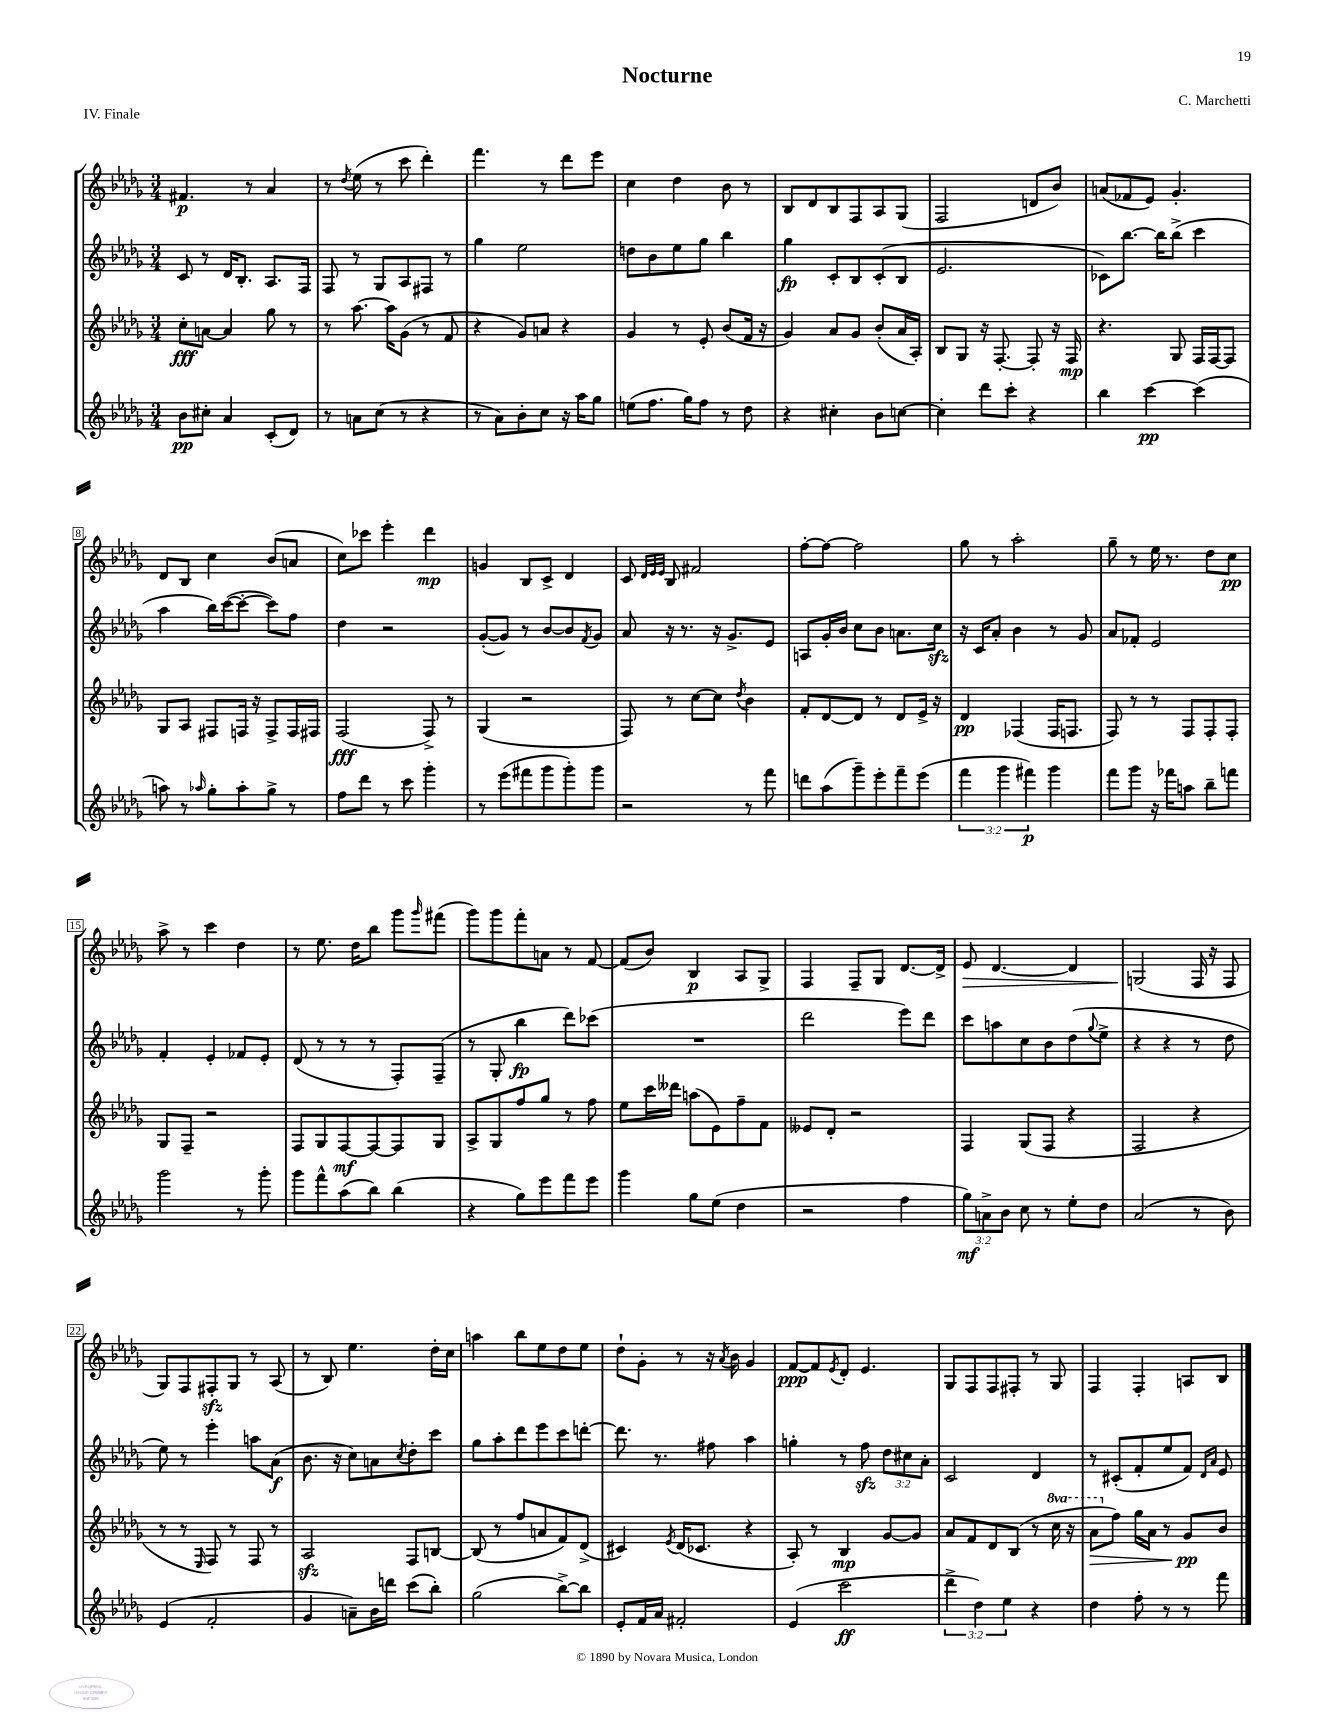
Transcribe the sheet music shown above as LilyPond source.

\header { title = "Nocturne" composer = "C. Marchetti" piece = "IV. Finale" }
<<
\new StaffGroup <<
\new Staff = "s0" {
    \clef treble \key des \major \numericTimeSignature \time 3/4
    fis'4.\p r8 aes'4 |
    r8 \acciaccatura { des''8 } ees''8( r8 c'''8 des'''4-.) |
    f'''4. r8 des'''8 ees'''8 |
    c''4 des''4 bes'8 r8 |
    bes8 des'8 bes8 f8 aes8 ges8( |
    f2 d'8 bes'8) |
    a'8( fes'8 ees'8) ges'4.-. |
    des'8 bes8 c''4 bes'8( a'8 |
    c''8) ces'''8 ees'''4-. des'''4\mp |
    g'4 bes8 c'8-> des'4 |
    c'8 \grace { des'32 ees'32 ees'32 } bes8 fis'2 |
    f''8~-. f''8~ f''2 |
    ges''8 r8 aes''2-. |
    ges''8-- r8 ees''16 r8. des''8 c''8\pp |
    aes''8-> r8 c'''4 des''4 |
    r8 ees''8. des''16 bes''8 ges'''8 \grace { ges'''16 } fis'''8( |
    ges'''8) ges'''8 f'''8-. a'8 r8 f'8~ |
    f'8( bes'8) bes4\p aes8 ges8-> |
    f4 f8-- ges8 des'8.~ des'16-> |
    ees'8\> des'4.~ des'4 |
    g2\!( f16 r16 f8 |
    ges8) f8 fis8-.\sfz ges8 r8 aes8( |
    r8 bes8) ees''4. des''16-. c''16 |
    a''4 bes''8 ees''8 des''8 ees''8 |
    des''8-! ges'8-. r8 r16 \acciaccatura { aes'8 } bes'16 ges'4 |
    f'8~\ppp f'8 \acciaccatura { ees'8 } des'8-. ees'4. |
    ges8 f8 f8 fis8-. r8 ges8 |
    f4 f4-. a8 bes8 \bar "|." |
}
\new Staff = "s1" {
    \clef treble \key des \major \numericTimeSignature \time 3/4 \override Staff.TupletNumber.text = #tuplet-number::calc-fraction-text
    c'8 r8 des'16 bes8.-. aes8. f16 |
    f8 r8 ges8 aes8 fis8 r8 |
    ges''4 ees''2 |
    d''8 bes'8 ees''8 ges''8 bes''4 |
    ges''4\fp c'8-. bes8 c'8-.( bes8 |
    ees'2. |
    ces'8) bes''8.~ bes''16 bes''8->( c'''4 |
    aes''4 bes''16) c'''16~( c'''8~-. c'''8) f''8 |
    des''4 r2 |
    ges'8~-.( ges'8) r8 bes'8~ bes'8 \acciaccatura { f'8 } ges'8 |
    aes'8 r16 r8. r16 ges'8.-> ees'8 |
    a8 ges'16-. bes'16 c''8 bes'8 a'8. c''16\sfz |
    r16 c'16 aes'8-. bes'4 r8 ges'8 |
    aes'8 fes'8-. ees'2 |
    f'4-. ees'4-. fes'8 ees'8-. |
    des'8( r8 r8 r8 f8-.) f8--( |
    r8 ges8-. bes''4\fp des'''8) ces'''8( |
    R2. |
    des'''2 ees'''8) des'''8 |
    c'''8 a''8 c''8 bes'8 des''8( \appoggiatura { ges''8 } ees''8-> |
    r4 r4 r8 des''8 |
    ees''8) r8 ees'''4-. a''8 aes'8\f( |
    bes'8. r16 c''8) a'8 \acciaccatura { c''8 } des''8-. c'''8 |
    ges''8 aes''8-. des'''8 ees'''8 c'''8 d'''8~-. |
    d'''8. r8. fis''8 aes''4 |
    g''4-. r8 f''8\sfz \tuplet 3/2 { des''8 cis''8 aes'8-. } |
    c'2 des'4 |
    r8 cis'8-.( f'8-. ees''8 f'8) \grace { des'16 aes'16 } ees'8 \bar "|." |
}
\new Staff = "s2" {
    \clef treble \key des \major \numericTimeSignature \time 3/4 \set Staff.ottavationMarkups = #ottavation-simple-ordinals
    c''8-.\fff a'8~ a'4 ges''8 r8 |
    r8 aes''8.~ aes''16 ges'8( r8 f'8 |
    r4 ges'8) a'8 r4 |
    ges'4 r8 ees'8-. bes'8( f'16 r16 |
    ges'4) aes'8 ges'8 bes'8-.( aes'16 aes16-.) |
    bes8 ges8 r16 f8.~-. f8-. r16 f16\mp |
    r4. ges8 f16 f16~ f8 |
    ges8 aes8 fis8 f16 r16 f8-> f16 fis16 |
    f2\fff( f8->) r8 |
    ges4( r2 |
    f8) r8 c''8~ c''8 \acciaccatura { des''8 } bes'4 |
    f'8-. des'8~ des'8 r8 des'8 ees'16-> r16 |
    des'4\pp fes4( fes16 f8. |
    f8) r8 r8 f8 f8-. f8-. |
    ges8 f8-- r2 |
    f8 ges8 f8~\mf f8~ f8 ges8 |
    aes8-> ges8 f''8 ges''8 r8 f''8 |
    ees''8 c'''16 deses'''16 a''8( ees'8) f''8-- f'8 |
    eeses'8 des'8-. r2 |
    f4 ges8( f8 r4 |
    f2 r4 |
    r8 r8 \grace { ees16 } f8) r8 f8 r8 |
    aes2\sfz f8 b8~ |
    b8( r8 f''8 a'8 f'8) des'8->( |
    cis'4) \acciaccatura { ees'8 } des'16( ces'8. r4 |
    aes8-.) r8 bes4\mp ges'8~ ges'8 |
    aes'8 f'8 des'8 bes8( r8 \ottava #1 c'''16 r16 |
    aes''8\> \ottava #0 f''8) ges''16 aes'16 r8 ges'8\pp\! bes'8 \bar "|." |
}
\new Staff = "s3" {
    \clef treble \key des \major \numericTimeSignature \time 3/4 \override Staff.TupletNumber.text = #tuplet-number::calc-fraction-text
    bes'8\pp cis''8-. aes'4 c'8-.( des'8) |
    r8 a'8 c''8( r8 r4 |
    r8 aes'8) bes'8-. c''8 r16 aes''16 ges''8 |
    e''8( f''8. ges''16) f''8 r8 des''8 |
    r4 cis''4-. bes'8 c''8~ |
    c''4-. des'''8 c'''8-. r4 |
    bes''4 c'''4~\pp c'''4( |
    a''8) r8 \grace { aes''16 } ges''8-. aes''8-. ges''8-> r8 |
    f''8 des'''8 r8 c'''8 ges'''4-. |
    r8 ees'''8( fis'''8 ges'''8 ges'''8-.) ges'''8 |
    r2 r8 f'''8 |
    d'''8 aes''8( ges'''8--) ees'''8-. f'''8-- ees'''8( |
    \tuplet 3/2 { f'''4 ges'''4 fis'''4\p) } ges'''4 |
    f'''8 ges'''8 r16 fes'''16 a''8 bes''8-- f'''8 |
    ges'''2 r8 ges'''8-. |
    ges'''8 f'''8-^ aes''8( bes''8) bes''4( |
    r4 ges''8) ees'''8 f'''8 ees'''8 |
    ges'''4 ges''8 ees''8( des''4 |
    r2 f''4 |
    \tuplet 3/2 { ges''8\mf) a'8-> bes'8 } c''8 r8 ees''8-. des''8 |
    aes'2( r8 bes'8) |
    ees'4( f'2-. |
    ges'4 a'8--) bes'16 d'''16 c'''8( bes''8-.) |
    ges''2( bes''8~->) bes''8 |
    ees'8-. f'16 aes'16 fis'2-. |
    ees'4( c'''2\ff |
    \tuplet 3/2 { des'''4-> des''4) ees''4 } r4 |
    des''4 f''8-. r8 r8 f'''8 \bar "|." |
}
>>
>>
\layout { \context { \Score \override BarNumber.stencil = #(make-stencil-boxer 0.1 0.3 ly:text-interface::print) } }
